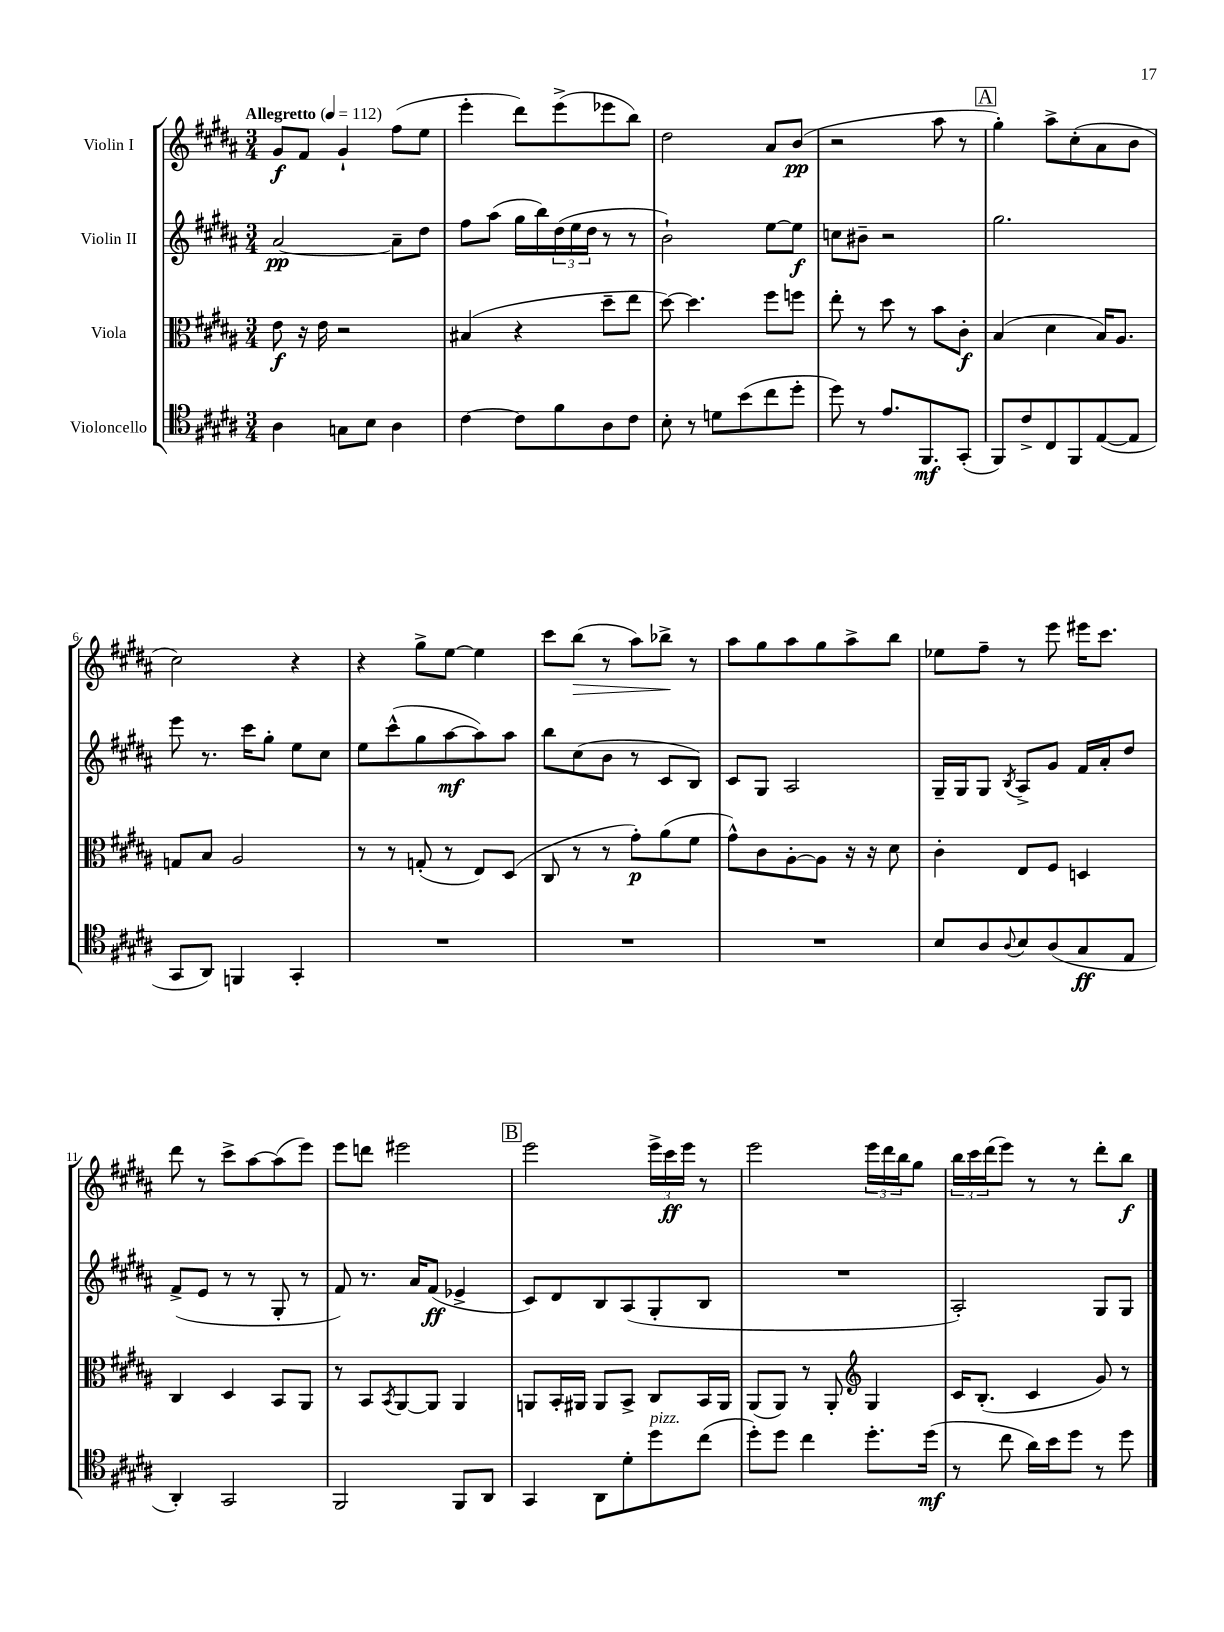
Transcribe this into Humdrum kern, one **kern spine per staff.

**kern	**dynam	**kern	**dynam	**kern	**dynam	**kern	**dynam
*part4	*part4	*part3	*part3	*part2	*part2	*part1	*part1
*staff4	*staff4	*staff3	*staff3	*staff2	*staff2	*staff1	*staff1
*I"Violoncello	*	*I"Viola	*	*I"Violin II	*	*I"Violin I	*
*clefC4	*	*clefC3	*	*clefG2	*	*clefG2	*
*k[f#c#g#d#a#]	*	*k[f#c#g#d#a#]	*	*k[f#c#g#d#a#]	*	*k[f#c#g#d#a#]	*
*M3/4	*	*M3/4	*	*M3/4	*	*M3/4	*
*MM112	*	*MM112	*	*MM112	*	*MM112	*
=1	=1	=1	=1	=1	=1	=1	=1
!	!	!	!	!	!	!LO:TX:a:B:t=Allegretto	!
4A#\	.	8e\	f	[2a#/	pp	8g#/L	f
.	.	16r	.	.	.	8f#/J	.
.	.	16e\	.	.	.	.	.
8Gn\L	.	2r	.	.	.	4g#`/	.
8B\J	.	.	.	.	.	.	.
4A#\	.	.	.	8a#~\L]	.	(8ff#\L	.
.	.	.	.	8dd#\J	.	8ee\J	.
=2	=2	=2	=2	=2	=2	=2	=2
[4c#\	.	(4B#X/	.	8ff#\L	.	4eee'\	.
.	.	.	.	(8aa#\J	.	.	.
8c#\L]	.	4r	.	16gg#\LL	.	8ddd#\L)	.
.	.	.	.	16bb\)	.	.	.
8f#\	.	.	.	(24dd#\	.	(8eee^\	.
.	.	.	.	24ee\	.	.	.
.	.	.	.	24dd#\JJ	.	.	.
8A#\	.	8dd#~\L	.	8r	.	8eee-X\	.
8c#\J	.	8ee\J	.	8r	.	8bb\J)	.
=3	=3	=3	=3	=3	=3	=3	=3
8B'\	.	[8dd#\)	.	2b`\)	.	2dd#\	.
8r	.	4.dd#\]	.	.	.	.	.
8dn\L	.	.	.	.	.	.	.
(8b\	.	.	.	.	.	.	.
8cc#\	.	8ff#\L	.	[8ee\L	.	8a#/L	.
8dd#'\J	.	8ffn\J	.	8ee\J]	f	(8b/J	pp
=4	=4	=4	=4	=4	=4	=4	=4
8dd#\)	.	8ee'\	.	8ccn\L	.	2r	.
8r	.	8r	.	8b#X~\J	.	.	.
8.e/L	.	8dd#\	.	2r	.	.	.
.	.	8r	.	.	.	.	.
8.FF#/	mf	.	.	.	.	.	.
.	.	8b\L	.	.	.	8aa#\	.
(8GG#'/J	.	8c#'\J	f	.	.	8r	.
!!LO:REH:place=s1:t=A
=5	=5	=5	=5	=5	=5	=5	=5
8FF#/L)	.	(4B/	.	2.gg#\	.	4gg#'\)	.
8c#^/	.	.	.	.	.	.	.
8C#/	.	4d#\	.	.	.	8aa#^\L	.
8FF#/	.	.	.	.	.	(8cc#'\	.
([8E/	.	16B/KL)	.	.	.	8a#\	.
.	.	8.A#/J	.	.	.	.	.
8E/J]	.	.	.	.	.	8b\J	.
!!LO:LB:g=z
=6	=6	=6	=6	=6	=6	=6	=6
8GG#/L	.	8Gn/L	.	8eee\	.	2cc#\)	.
8AA#/J)	.	8B/J	.	8.r	.	.	.
4FFn/	.	2A#/	.	.	.	.	.
.	.	.	.	16ccc#\KL	.	.	.
.	.	.	.	8gg#'\J	.	.	.
4GG#'/	.	.	.	8ee\L	.	4r	.
.	.	.	.	8cc#\J	.	.	.
=7	=7	=7	=7	=7	=7	=7	=7
2.r	.	8r	.	8ee\L	.	4r	.
.	.	8r	.	(8ccc#^^\	.	.	.
.	.	(8Gn'/	.	8gg#\	.	8gg#^\L	.
.	.	8r	.	[8aa#\	mf	[8ee\J	.
.	.	8E/L)	.	8aa#\])	.	4ee\]	.
.	.	(8D#/J	.	8aa#\J	.	.	.
=8	=8	=8	=8	=8	=8	=8	=8
2.r	.	8C#/	.	8bb\L	.	8ccc#\L	.
!	!	!	!	!	!	!	!LO:HP:b
.	.	8r	.	(8cc#\	.	(8bb\J	>
.	.	8r	.	8b\J	.	8r	.
.	.	8g#'\L)	p	8r	.	8aa#\L)	.
.	.	(8a#\	.	8c#/L	.	8bb-X^\J	.
.	.	8f#\J	.	8B/J)	.	8r	]
=9	=9	=9	=9	=9	=9	=9	=9
2.r	.	8g#^^\L)	.	8c#/L	.	8aa#\L	.
.	.	8c#\	.	8G#/J	.	8gg#\	.
.	.	[8A#'\	.	2A#/	.	8aa#\	.
.	.	8A#\J]	.	.	.	8gg#\	.
.	.	16r	.	.	.	8aa#^\	.
.	.	16r	.	.	.	.	.
.	.	8d#\	.	.	.	8bb\J	.
=10	=10	=10	=10	=10	=10	=10	=10
8B/L	.	4c#'\	.	16G#~/LL	.	8ee-X\L	.
.	.	.	.	16G#/J	.	.	.
8A#/	.	.	.	8G#/J	.	8ff#~\J	.
8qqA#/	.	.	.	8qB/	.	.	.
8B/	.	8E/L	.	8A#^/L	.	8r	.
(8A#/	.	8F#/J	.	8g#/J	.	8eee\	.
8G#/	ff	4Dn/	.	16f#/LL	.	16eee#X\KL	.
.	.	.	.	16a#'/J	.	8.ccc#\J	.
8E/J	.	.	.	8dd#/J	.	.	.
!!LO:LB:g=z
=11	=11	=11	=11	=11	=11	=11	=11
4AA#'/)	.	4C#/	.	(8f#^/L	.	8ddd#\	.
.	.	.	.	8e/J	.	8r	.
2GG#/	.	4D#/	.	8r	.	8ccc#^\L	.
.	.	.	.	8r	.	[8aa#\	.
.	.	8BB/L	.	8G#'/	.	(8aa#\]	.
.	.	8AA#/J	.	8r	.	8eee\J)	.
=12	=12	=12	=12	=12	=12	=12	=12
2FF#/	.	8r	.	8f#/)	.	8eee\L	.
.	.	8BB/L	.	8.r	.	8dddn\J	.
.	.	8qBB/	.	.	.	.	.
.	.	[8AA#/	.	.	.	2eee#X\	.
.	.	.	.	16a#/KL	.	.	.
.	.	8AA#/J]	.	(8f#/J	ff	.	.
8FF#/L	.	4AA#/	.	4e-X^/	.	.	.
8AA#/J	.	.	.	.	.	.	.
!!LO:REH:place=s1:t=B
=13	=13	=13	=13	=13	=13	=13	=13
4GG#/	.	8AAn/L	.	8c#/L)	.	2eee\	.
.	.	16BB'/L	.	8d#/	.	.	.
.	.	16AA#X/JJ	.	.	.	.	.
8AA#\L	.	8AA#/L	.	8B/	.	.	.
8d#'\	.	8BB^/J	.	(8A#/	.	.	.
!LO:TX:a:i:t=pizz.	!	!	!	!	!	!	!
8dd#\	.	8C#/L	.	8G#'/	.	24eee^\LL	.
.	.	.	.	.	.	24ccc#\	ff
.	.	.	.	.	.	24eee\JJ	.
(8cc#\J	.	16BB/L	.	8B/J	.	8r	.
.	.	16AA#/JJ	.	.	.	.	.
=14	=14	=14	=14	=14	=14	=14	=14
8dd#'\L)	.	(8AA#/L	.	2.r	.	2eee\	.
8dd#\J	.	8AA#/J)	.	.	.	.	.
4cc#\	.	8r	.	.	.	.	.
.	.	8AA#'/	.	.	.	.	.
*	*	*clefG2	*	*	*	*	*
8.dd#'\L	.	4G#/	.	.	.	24eee\LL	.
.	.	.	.	.	.	24ddd#\	.
.	.	.	.	.	.	24bb\J	.
.	.	.	.	.	.	8gg#\J	.
(16dd#\Jk	mf	.	.	.	.	.	.
=15	=15	=15	=15	=15	=15	=15	=15
8r	.	16c#/KL	.	2A#'/)	.	24bb\LL	.
.	.	.	.	.	.	24ccc#\	.
.	.	(8.B'/J	.	.	.	.	.
.	.	.	.	.	.	(24ddd#\J	.
8cc#\	.	.	.	.	.	8eee\J)	.
16a#\LL)	.	4c#/	.	.	.	8r	.
16b\J	.	.	.	.	.	.	.
8dd#\J	.	.	.	.	.	8r	.
8r	.	8g#/)	.	8G#/L	.	8ddd#'\L	.
8dd#\	.	8r	.	8G#/J	.	8bb\J	f
==	==	==	==	==	==	==	==
*-	*-	*-	*-	*-	*-	*-	*-
